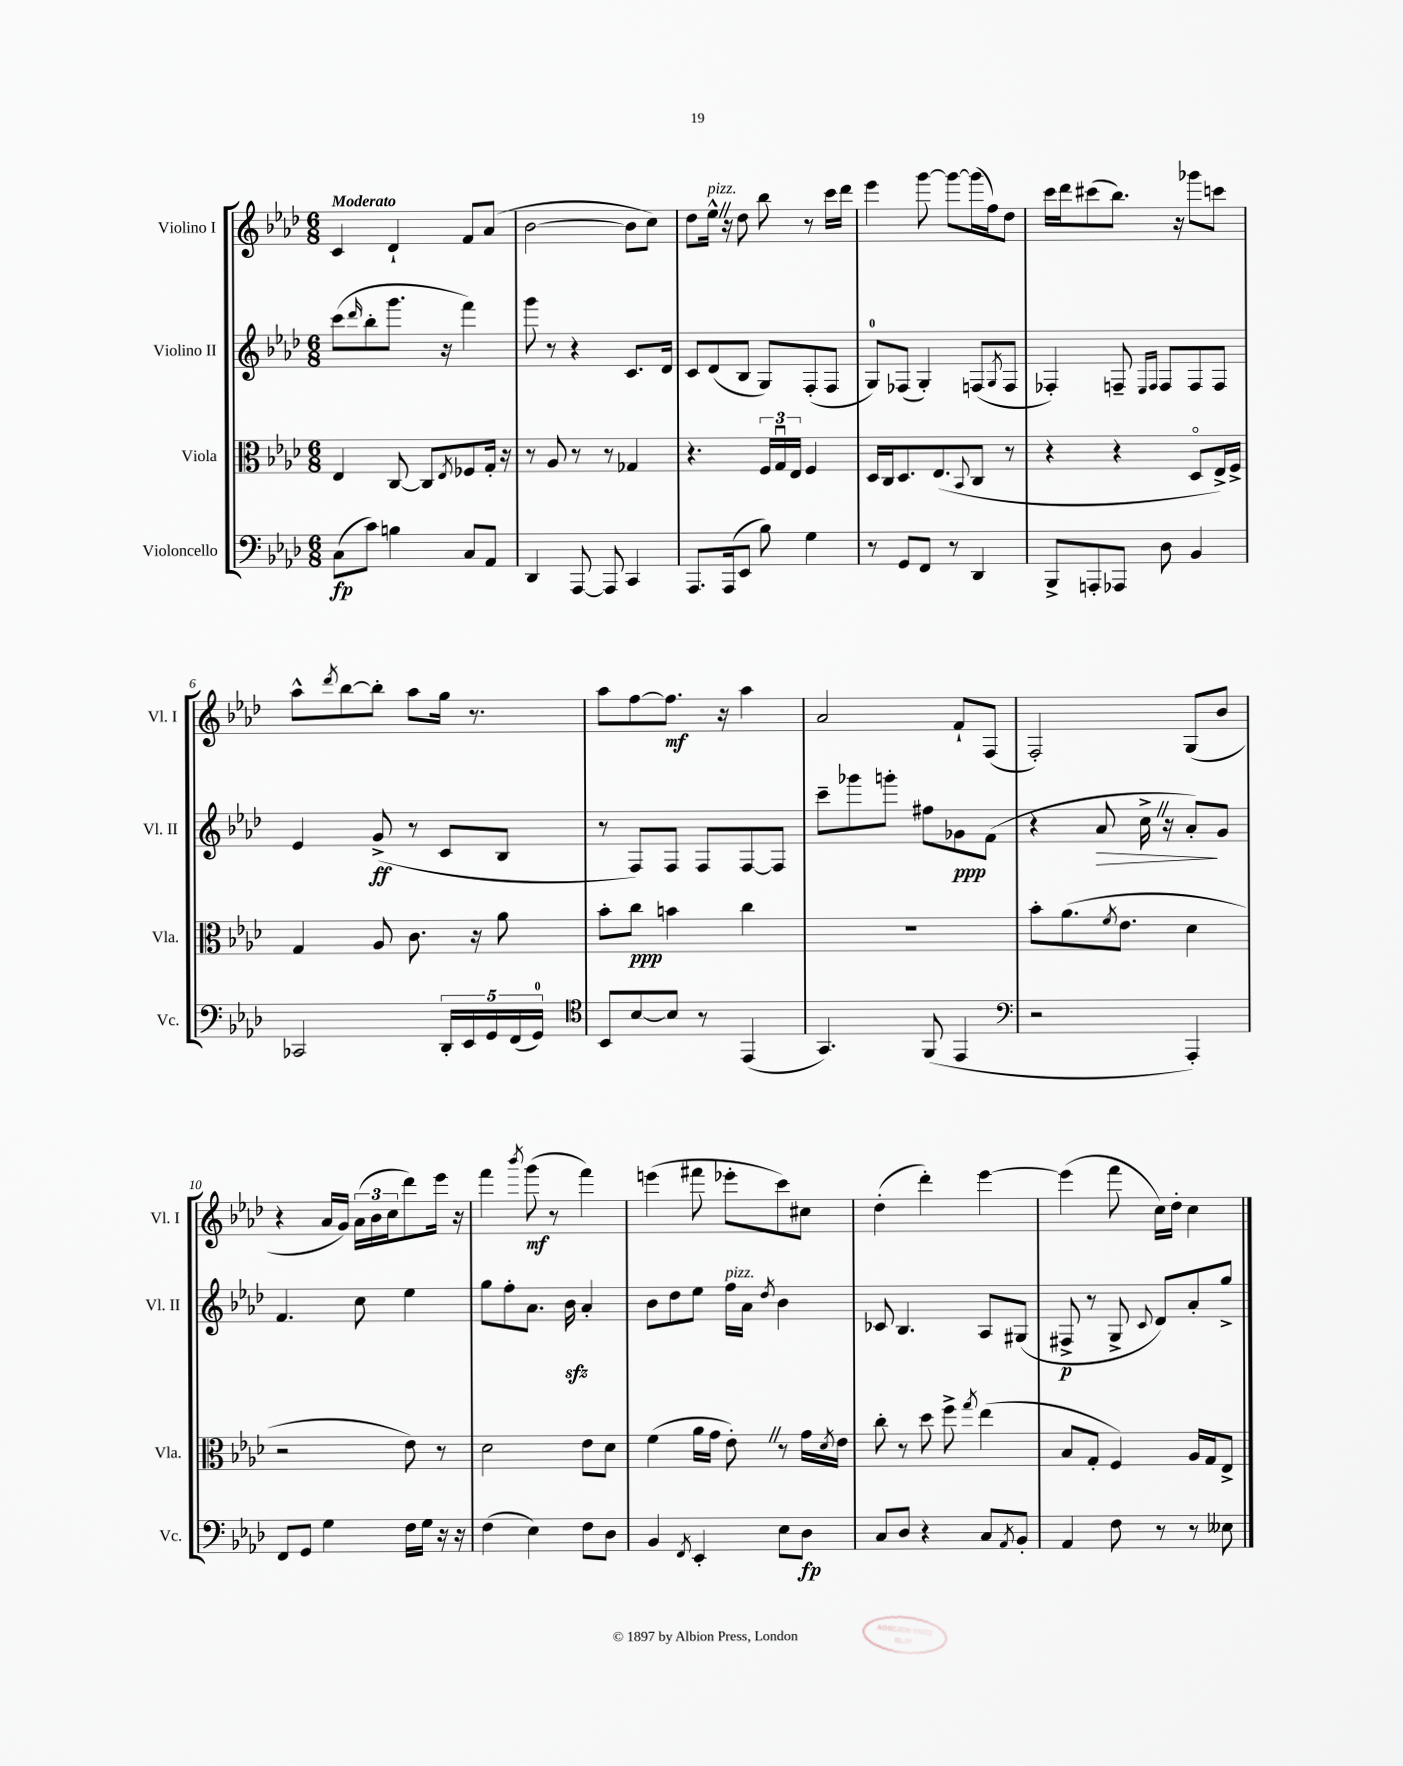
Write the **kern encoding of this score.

**kern	**kern	**kern	**kern
*staff4	*staff3	*staff2	*staff1
*clefF4	*clefC3	*clefG2	*clefG2
*k[b-e-a-d-]	*k[b-e-a-d-]	*k[b-e-a-d-]	*k[b-e-a-d-]
*M6/8	*M6/8	*M6/8	*M6/8
(8C\L	4E-/	(8ccc\L	4c/
.	.	16qqddd-/	.
8c\J)	.	8bb-'\	.
4B\	[8C/	8.ggg\J	4d-`/
.	8C/]L	.	.
.	.	16r	.
.	8qE-/	.	.
8C/L	8F-/	4fff\)	8f/L
8AA-/J	16G'/Jk	.	(8a-/J
.	16r	.	.
=	=	=	=
4DD-/	8r	8ggg\	[2b-\
.	8A-/	8r	.
[8AAA-/	8r	4r	.
8AAA-/]	8r	.	.
4CC/	4G-/	8.c/L	8b-\]L
.	.	.	8cc\J)
.	.	16d-/Jk	.
=	=	=	=
8.AAA-/L	4.r	8c/L	8dd-\L
.	.	(8d-/	16ee-^^\Jk
(16AAA-/k	.	.	16r
8EE-/J	.	8B-/J	8dd-\
8B-\)	24F/LL	8G/L)	8bb-\
.	24Gu/	.	.
.	24E-/JJ	.	.
4G\	4F/	(8F'/	8r
.	.	8F/J	16ccc\LL
.	.	.	16ddd-\JJ
=	=	=	=
8r	16D-/LL	8G/L)	4eee-\
.	16C/J	.	.
8GG/L	8.D-/	(8F-/J	.
8FF/J	.	4G'/)	[8ggg\
.	(8.E-/	.	.
8r	.	.	8ggg\_L
.	8qqBB-/	.	.
4DD-/	8C/J	(8F/L	(16ggg\]L
.	.	.	16ff\J)
.	.	8qG/	.
.	8r	8F/J	8dd-\J
=	=	=	=
8BBB-^/L	4r	4F-'/)	16ccc\LL
.	.	.	16ddd-\J
8AAA'/	.	.	(8ccc#\
8AAA-/J	4r	8F~/	8.bb-\J)
.	.	16qqE-/LL	.
.	.	16qqF/JJ	.
8D-\	.	8F/L	.
.	.	.	16r
4BB-/	8D-o/L	8F/	8ggg-\L
.	16E-^/L)	8F/J	8ccc\J
.	16F^/JJ	.	.
=	=	=	=
2CC-/	4G/	4e-/	8aa-^^\L
.	.	.	8qddd-/
.	.	.	[8bb-\
.	8A-/	(8g^/	8bb-'\]J
.	8.c\	8r	8aa-\L
20DD-'/LL	.	8c/L	16gg\Jk
20EE-/	.	.	.
.	16r	.	8.r
20GG/	.	.	.
.	8a-\	8B-/J	.
(20FF/	.	.	.
20GG/JJ)	.	.	.
=	=	=	=
*clefC4	*	*	*
8BB-/L	8b-'\L	8r	8aa-\L
[8B-/	8cc\J	8F/L)	[8ff\
8B-/]J	4b\	8F/J	8.ff\]J
8r	.	8F/L	.
.	.	.	16r
(4EE-/	4cc\	[8F/	4aa-\
.	.	8F/]J	.
=	=	=	=
4.GG/)	2.r	8ccc~\L	2a-/
.	.	8ggg-\	.
.	.	8ggg'\J	.
(8FF/	.	8ff#\L	.
4EE-/	.	8g-\	8f`/L
.	.	(8f\J	(8F/J
=	=	=	=
*clefF4	*	*	*
2r	8b-'\L	4r	2F'/)
.	(8.a-\	.	.
.	.	8a-/	.
.	8qf/	.	.
.	8.e-\J	.	.
.	.	16cc^\	.
.	.	16r	.
4AAA-'/)	4d-\	8a-'/L)	(8G/L
.	.	8g/J	8b-/J
=	=	=	=
8FF/L	2r	4.f/	4r
8GG/J	.	.	.
4G\	.	.	16a-/LL
.	.	.	16g/JJ)
.	.	8cc\	(24a-\LL
.	.	.	24b-\
.	.	.	24cc\J
16F\LL	8e-\)	4ee-\	8ddd-\)
16G\JJ	.	.	.
16r	8r	.	16eee-\Jk
16r	.	.	16r
=	=	=	=
(4F\	2d-\	8gg\L	4fff\
.	.	8ff'\	.
.	.	.	8qbbb-/
4E-\)	.	8.a-\J	(8ggg\
.	.	.	8r
.	.	16b-\	.
8F\L	8e-\L	4a-'/	4fff\)
8D-\J	8d-\J	.	.
=	=	=	=
4BB-/	(4f\	8b-\L	(4eee\
.	.	8dd-\	.
8qFF/	.	.	.
4EE-'/	16a-\LL	8ee-\J	8fff#\
.	16g\JJ	.	.
.	8e-'\)	16ff\LL	8eee-'\L
.	.	16a-\JJ	.
.	.	8qdd-/	.
8E-\L	8r	4b-\	8ccc\)
8D-\J	16g\LL	.	8cc#\J
.	8qd-/	.	.
.	16e-\JJ	.	.
=	=	=	=
8C/L	8cc'\	8c-/	(4dd-'\
8D-/J	8r	4.B-/	.
4r	8dd-\	.	4ddd-'\)
.	8ff^\	.	.
.	8qgg/	.	.
8C/L	(4ee-\	8A-/L	[4eee-\
8qAA-/	.	.	.
8BB-'/J	.	(8G#/J	.
=	=	=	=
4AA-/	8B-/L	8F#^/	(4eee-\]
.	8G'/J	8r	.
8F\	4F/)	8G^/	8fff\
.	.	8qqc/	.
8r	.	8d-/L)	16cc\LL)
.	.	.	16dd-'\JJ
8r	16A-/LL	8a-'/	4cc\
.	16G/J	.	.
8E--\	8E-^/J	8gg^/J	.
==	==	==	==
*-	*-	*-	*-
